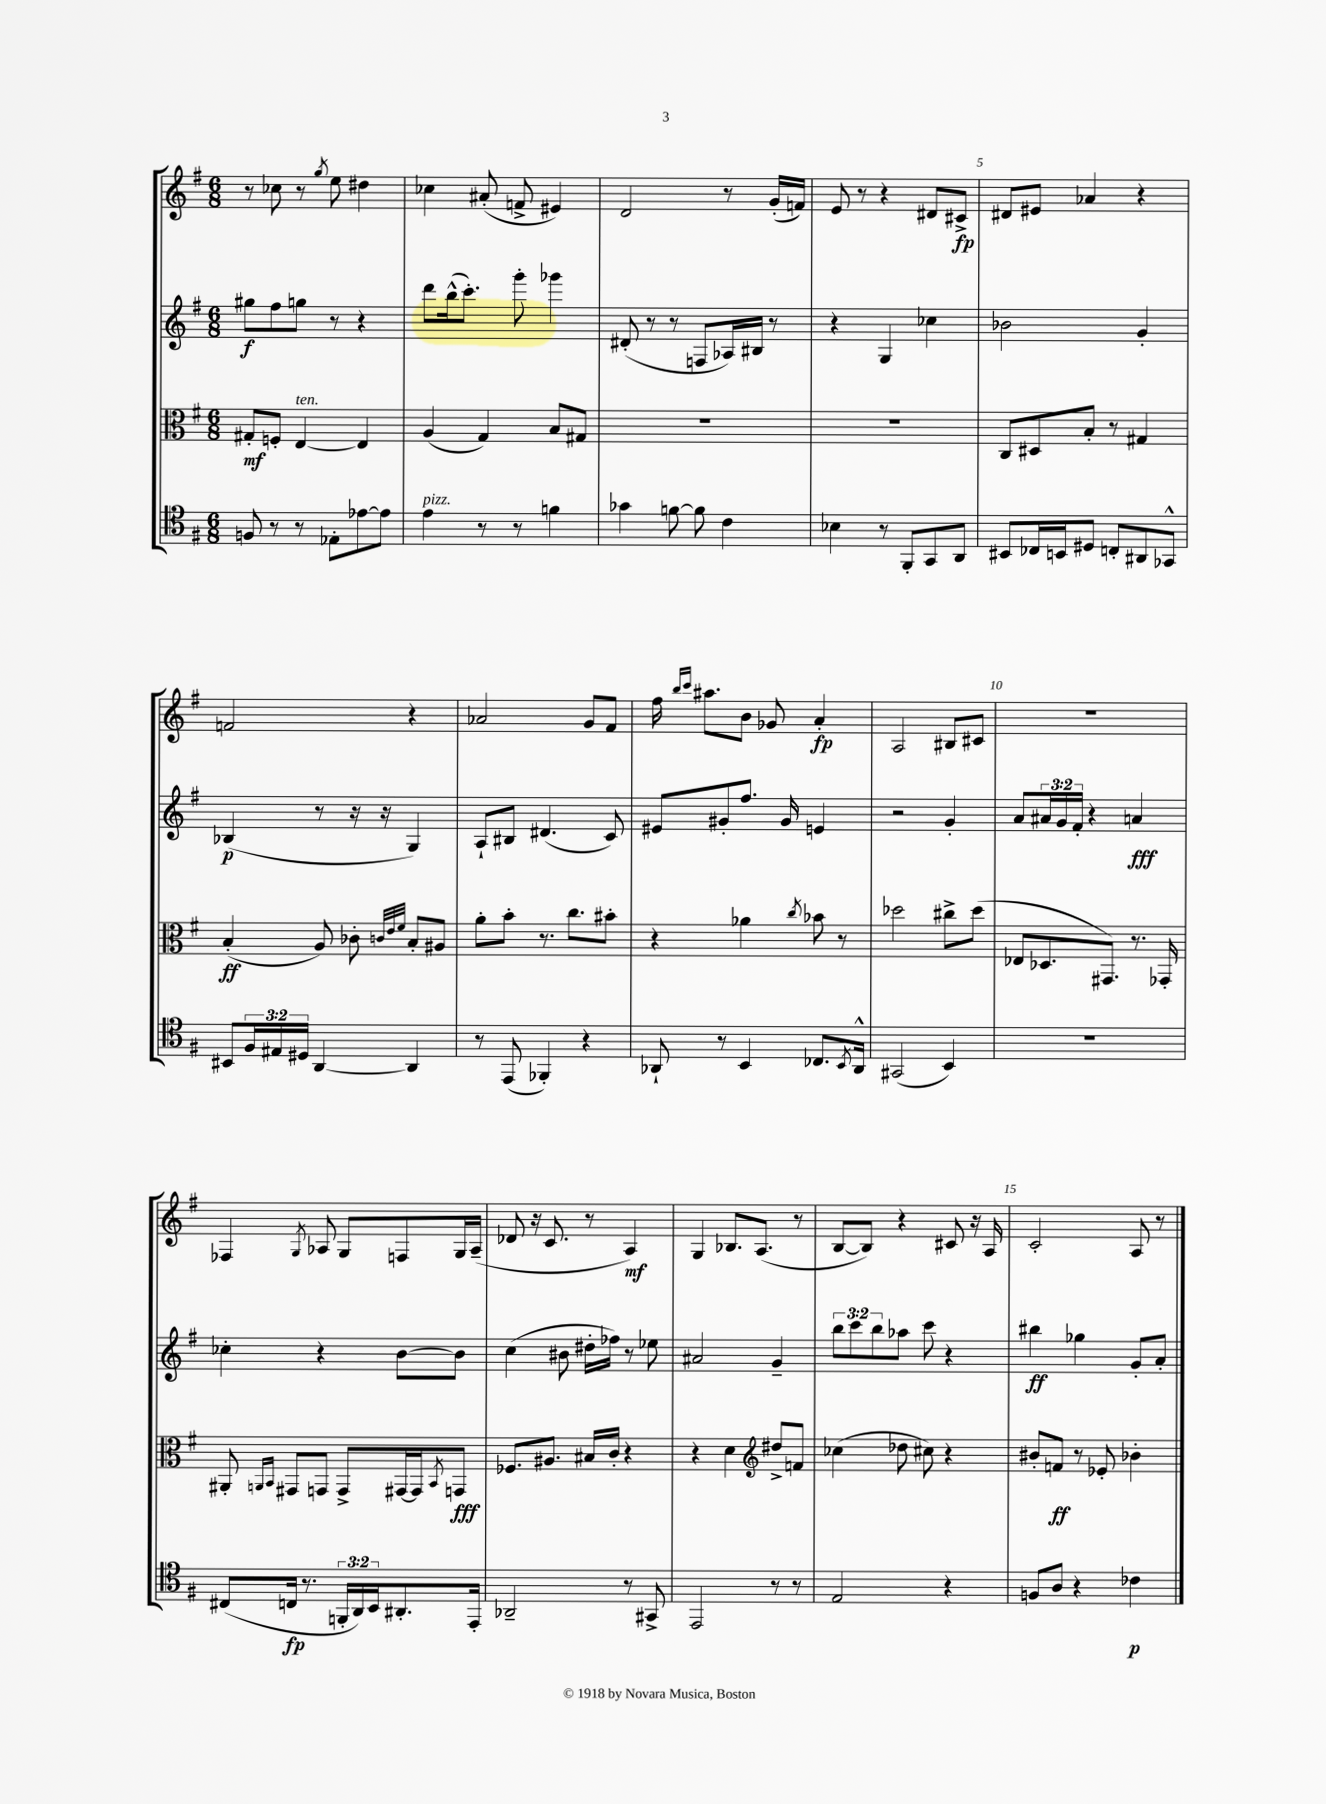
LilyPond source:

<<
\new StaffGroup <<
\new Staff = "s0" {
    \clef treble \key g \major \numericTimeSignature \time 6/8
    r8 ces''8 r8 \acciaccatura { g''8 } e''8 dis''4 |
    ces''4 ais'8-.( f'8-> eis'4) |
    d'2 r8 g'16-.( f'16) |
    e'8 r8 r4 dis'8 cis'8->\fp |
    dis'8 eis'8 aes'4 r4 |
    f'2 r4 |
    aes'2 g'8 fis'8 |
    fis''16 \grace { b''16 c'''16 } ais''8. b'8 ges'8 a'4-.\fp |
    a2 bis8 cis'8 |
    R2. |
    fes4 \acciaccatura { g8 } aes8 g8 f8 g16 aes16--( |
    des'8 r16 c'8. r8 a4\mf) |
    g4 bes8. a8.( r8 |
    b8~ b8) r4 cis'8 r16 a16 |
    c'2-. a8 r8 \bar "|." |
}
\new Staff = "s1" {
    \clef treble \key g \major \numericTimeSignature \time 6/8 \override Staff.TupletNumber.text = #tuplet-number::calc-fraction-text
    gis''8\f fis''8 g''8 r8 r4 |
    d'''8 b''16-^( c'''8.-.) g'''8-. ges'''4 |
    dis'8-.( r8 r8 f8 aes16) bis16 r8 |
    r4 g4 ces''4 |
    bes'2 g'4-. |
    bes4\p( r8 r16 r16 g4) |
    a8-! bis8 dis'4.( c'8) |
    eis'8 gis'8-. fis''8. gis'16 e'4 |
    r2 g'4-. |
    a'8 \tuplet 3/2 { ais'16 g'16 fis'16-. } r4 a'4\fff |
    ces''4-. r4 b'8~ b'8 |
    c''4( bis'8 dis''16-. fes''16) r8 ees''8 |
    ais'2 g'4-- |
    \tuplet 3/2 { b''8 c'''8 b''8 } aes''8 c'''8 r4 |
    bis''4\ff ges''4 g'8-. a'8-. \bar "|." |
}
\new Staff = "s2" {
    \clef alto \key g \major \numericTimeSignature \time 6/8
    gis8-.\mf f8-. e4~^\markup { \italic "ten." } e4 |
    a4( g4) b8 gis8 |
    R2. |
    R2. |
    c8 dis8 b8-. r8 gis4 |
    b4-.\ff( a8) ces'8-. \grace { c'32 e'32 fis'32 } b8-. ais8 |
    a'8-. b'8-. r8. c''8. bis'8-. |
    r4 aes'4 \acciaccatura { c''8 } bes'8 r8 |
    des''2 cis''8-> des''8( |
    ees8 des8. gis,8.) r8. ges,16-. |
    ais,8-. \grace { a,16 b,16 } gis,8 g,8 g,8-> gis,16~ gis,16 \acciaccatura { b,8 } g,8\fff |
    fes8. ais8. bis16 c'16-. r4 |
    r4 d'4 \clef treble dis''8-> f'8 |
    ces''4( des''8 cis''8) r4 |
    bis'8-. f'8\ff r8 ees'8-. bes'4-. \bar "|." |
}
\new Staff = "s3" {
    \clef tenor \key g \major \numericTimeSignature \time 6/8 \override Staff.TupletNumber.text = #tuplet-number::calc-fraction-text
    f8 r8 r8 ees8-. ees'8~ ees'8 |
    e'4^\markup { \italic "pizz." } r8 r8 f'4 |
    ges'4 f'8~ f'8 c'4 |
    bes4 r8 fis,8-. g,8 a,8 |
    bis,8 ces16 b,16 dis8 c8-. ais,8 ges,8-^ |
    bis,8 \tuplet 3/2 { fis16 eis16 dis16 } a,4~ a,4 |
    r8 e,8( fes,4-.) r4 |
    aes,8-! r8 b,4 ces8. \acciaccatura { b,8 } aes,16-^ |
    gis,2( b,4) |
    R2. |
    cis8( c16\fp r8. \tuplet 3/2 { f,16-. a,16) b,16 } ais,8.-. e,16-. |
    aes,2-- r8 gis,8-> |
    e,2 r8 r8 |
    e2 r4 |
    f8 a8 r4 ces'4\p \bar "|." |
}
>>
>>
\layout { \context { \Score \override BarNumber.break-visibility = ##(#f #t #t) barNumberVisibility = #(every-nth-bar-number-visible 5) } }
